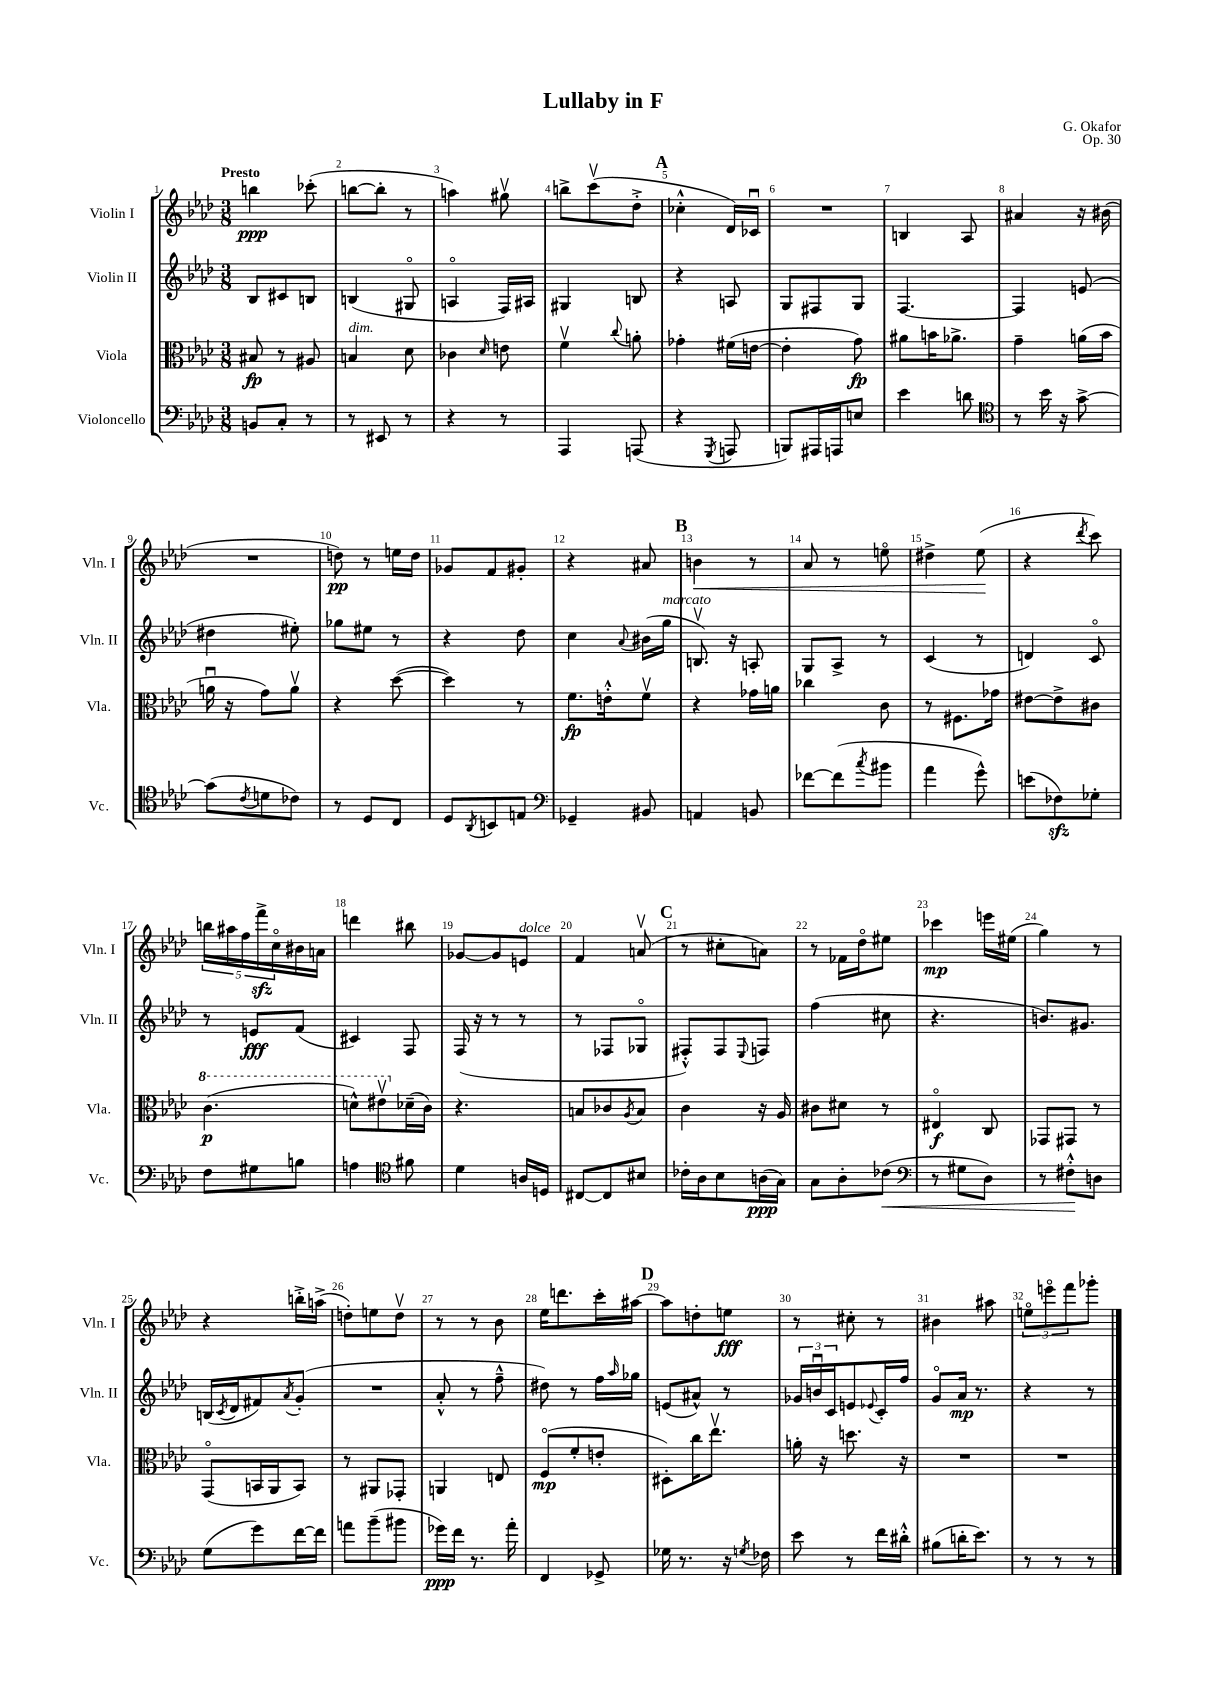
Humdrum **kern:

**kern	**dynam	**kern	**dynam	**kern	**dynam	**kern	**dynam
*part4	*part4	*part3	*part3	*part2	*part2	*part1	*part1
*staff4	*staff4	*staff3	*staff3	*staff2	*staff2	*staff1	*staff1
*I"Violoncello	*	*I"Viola	*	*I"Violin II	*	*I"Violin I	*
*I'Vc.	*	*I'Vla.	*	*I'Vln. II	*	*I'Vln. I	*
*clefF4	*	*clefC3	*	*clefG2	*	*clefG2	*
*k[b-e-a-d-]	*	*k[b-e-a-d-]	*	*k[b-e-a-d-]	*	*k[b-e-a-d-]	*
*M3/8	*	*M3/8	*	*M3/8	*	*M3/8	*
=1	=1	=1	=1	=1	=1	=1	=1
!	!	!	!	!	!	!LO:TX:a:B:t=Presto	!
8BBn/L	.	8B#X/	fp	8B-/L	.	4bbn\	ppp
8C'/J	.	8r	.	8c#X/	.	.	.
8r	.	8A#X/	.	8Bn/J	.	(8ccc-X'\	.
=2	=2	=2	=2	=2	=2	=2	=2
!	!	!LO:TX:a:i:t=dim.	!	!	!	!	!
8r	.	4Bn/	.	(4Bn/	.	[8bbn\L	.
8EE#X/	.	.	.	.	.	8bb'\J]	.
8r	.	8d-\	.	8G#X/	.	8r	.
=3	=3	=3	=3	=3	=3	=3	=3
4r	.	4c-X\	.	4An/	.	4aan\)	.
.	.	16qqd-/	.	.	.	.	.
8r	.	8en\	.	16F/LL)	.	8gg#Xv\	.
.	.	.	.	16A#X/JJ	.	.	.
=4	=4	=4	=4	=4	=4	=4	=4
4AAA-/	.	4fv\	.	4G#X/	.	8bbn^\L	.
.	.	.	.	.	.	(8cccv\	.
.	.	8qqcc/	.	.	.	.	.
(8AAAn/	.	8an'\	.	8Bn/	.	8dd-'^\J	.
!!LO:REH:place=s1:t=A
=5	=5	=5	=5	=5	=5	=5	=5
4r	.	4g-X'\	.	4r	.	4cc-X'^^\	.
8qGGG/	.	.	.	.	.	.	.
8AAAn/	.	(16f#X\LL	.	8An/	.	16d-/LL)	.
.	.	[16en\JJ	.	.	.	16c-Xu/JJ	.
=6	=6	=6	=6	=6	=6	=6	=6
8BBBn/L)	.	4e'\]	.	8G/L	.	4.r	.
16AAA#X/L	.	.	.	8F#X/	.	.	.
16AAAn/J	.	.	.	.	.	.	.
8En/J	.	8g\)	fp	8G/J	.	.	.
=7	=7	=7	=7	=7	=7	=7	=7
4e-\	.	8a#X\L	.	[4.F/	.	4Bn/	.
.	.	16bn\K	.	.	.	.	.
.	.	8.a-X^\J	.	.	.	.	.
8dn\	.	.	.	.	.	8A-/	.
=8	=8	=8	=8	=8	=8	=8	=8
*clefC4	*	*	*	*	*	*	*
8r	.	4g~\	.	4F/]	.	4a#X/	.
16b-\	.	.	.	.	.	.	.
16r	.	.	.	.	.	.	.
[8g^\	.	(16an\LL	.	(8en/	.	16r	.
.	.	16b-\JJ	.	.	.	(16b#X\	.
!!LO:LB:g=z
=9	=9	=9	=9	=9	=9	=9	=9
(8g\L]	.	16anu\	.	4dd#X\	.	4.r	.
.	.	16r	.	.	.	.	.
8qc/	.	.	.	.	.	.	.
8dn\	.	8g\L)	.	.	.	.	.
8c-X\J)	.	8av\J	.	8ee#X'\)	.	.	.
=10	=10	=10	=10	=10	=10	=10	=10
8r	.	4r	.	8gg-X\L	.	8ddn\)	pp
8D-/L	.	.	.	8ee#X\J	.	8r	.
8C/J	.	([8dd-\	.	8r	.	16een\LL	.
.	.	.	.	.	.	16dd\JJ	.
=11	=11	=11	=11	=11	=11	=11	=11
8D-/L	.	4dd-\])	.	4r	.	8g-X/L	.
8qAA-/	.	.	.	.	.	.	.
8BBn/	.	.	.	.	.	8f/	.
8En/J	.	8r	.	8dd-\	.	8g#X'/J	.
=12	=12	=12	=12	=12	=12	=12	=12
*clefF4	*	*	*	*	*	*	*
4GG-X~/	.	8.f\L	fp	4cc\	.	4r	.
.	.	16en'^^\k	.	.	.	.	.
.	.	.	.	8qqa-/	.	.	.
8BB#X/	.	8fv\J	.	(16b#X\LL	.	8a#X/	.
!	!	!	!	!LO:TX:a:i:t=marcato	!	!	!
.	.	.	.	16gg\JJ	.	.	.
!!LO:REH:place=s1:t=B
=13	=13	=13	=13	=13	=13	=13	=13
!	!	!	!	!	!	!	!LO:HP:b
4AAn/	.	4r	.	8.Bnv/)	.	4bn\	<
.	.	.	.	16r	.	.	.
8BBn/	.	16g-X\LL	.	8An'/	.	8r	.
.	.	16an\JJ	.	.	.	.	.
=14	=14	=14	=14	=14	=14	=14	=14
[8f-X\L	.	4cc-X\	.	8G/L	.	8a-/	.
(8f-\]	.	.	.	8A-^/J	.	8r	.
8qcc/	.	.	.	.	.	.	.
8b#X\J	.	8c\	.	8r	.	8een\	.
=15	=15	=15	=15	=15	=15	=15	=15
4a-\	.	8r	.	(4c/	.	4dd#X^\	.
.	.	8.F#X\L	.	.	.	.	.
8g^^\)	.	.	.	8r	.	(8ee-\	.
.	.	16g-X\Jk	.	.	.	.	.
.	.	.	.	.	.	.	[
=16	=16	=16	=16	=16	=16	=16	=16
(8en\L	.	[8e#X\L	.	4dn/)	.	4r	.
8F-Xzz\)	.	8e#^\]	.	.	.	.	.
.	.	.	.	.	.	8qddd-/	.
8G-X'\J	.	8c#X\J	.	8c/	.	8ccc\)	.
!!LO:LB:g=z
=17	=17	=17	=17	=17	=17	=17	=17
*	*	*8va	*	*	*	*	*
8F\L	.	(4.cc\	p	8r	.	20bbn\LL	.
.	.	.	.	.	.	20aa#X\	.
.	.	.	.	.	.	20ff\	.
8G#X\	.	.	.	8en/L	fff	.	.
.	.	.	.	.	.	20fffzz^\	.
.	.	.	.	.	.	20cc\	.
8Bn\J	.	.	.	(8f/J	.	16b#X\	.
.	.	.	.	.	.	16an\JJ	.
=18	=18	=18	=18	=18	=18	=18	=18
4An\	.	8ddn^^\L)	.	4c#X/)	.	4dddn\	.
.	.	8ee#Xv\	.	.	.	.	.
*clefC4	*	*	*	*	*	*	*
*	*	*X8va	*	*	*	*	*
8f#X\	.	(16d-X~\L	.	8F/	.	8bb#X\	.
.	.	16c\JJ)	.	.	.	.	.
=19	=19	=19	=19	=19	=19	=19	=19
4d-\	.	4.r	.	(16F/	.	[8g-X/L	.
.	.	.	.	16r	.	.	.
.	.	.	.	8r	.	8g-/]	.
!	!	!	!	!	!	!LO:TX:a:i:t=dolce	!
16An/LL	.	.	.	8r	.	8en/J	.
16Dn/JJ	.	.	.	.	.	.	.
=20	=20	=20	=20	=20	=20	=20	=20
[8C#X/L	.	8Bn/L	.	8r	.	4f/	.
8C#/]	.	8c-X/	.	8F-X/L	.	.	.
.	.	8qA-/	.	.	.	.	.
8B#X/J	.	8B/J	.	8G-X/J	.	(8anv/	.
!!LO:REH:place=s1:t=C
=21	=21	=21	=21	=21	=21	=21	=21
16c-X'\LL	.	4c\	.	8F#X'^^/L)	.	8r	.
16A-\J	.	.	.	.	.	.	.
8B-\	.	.	.	8F#/	.	8cc#X'\L	.
.	.	.	.	8qqE-/	.	.	.
(16An\L	ppp	16r	.	8Fn/J	.	8an\J)	.
16G\JJ)	.	16A-/	.	.	.	.	.
=22	=22	=22	=22	=22	=22	=22	=22
8G\L	.	8c#X\L	.	(4ff\	.	8r	.
8A-'\	.	8d#X\J	.	.	.	16f-X\LL	.
.	.	.	.	.	.	16dd-\J	.
!	!LO:HP:b	!	!	!	!	!	!
(8c-X\J	<	8r	.	8cc#X\	.	8ee#X\J	.
=23	=23	=23	=23	=23	=23	=23	=23
*clefF4	*	*	*	*	*	*	*
8r	.	4E#X/	f	4.r	.	4ccc-X\	mp
8G#X\L	.	.	.	.	.	.	.
8D-\J)	.	8C/	.	.	.	16eeen\LL	.
.	.	.	.	.	.	(16ee#X\JJ	.
=24	=24	=24	=24	=24	=24	=24	=24
8r	.	8GG-X/L	.	8.bn/L)	.	4gg\)	.
8F#X'^^\L	.	8GG#X/J	.	.	.	.	.
.	.	.	.	8.g#X/J	.	.	.
8Dn\J	[	8r	.	.	.	8r	.
!!LO:LB:g=z
=25	=25	=25	=25	=25	=25	=25	=25
(8G\L	.	(8GG/L	.	(16Bn/LL	.	4r	.
.	.	.	.	8qc/	.	.	.
.	.	.	.	16d-/J	.	.	.
8g\)	.	16BBn/L	.	8f#X/)	.	.	.
.	.	16AA-/J	.	.	.	.	.
.	.	.	.	8qa-/	.	.	.
[16f\L	.	8BB/J)	.	(8g'/J	.	16bbn'^\LL	.
16f\JJ]	.	.	.	.	.	(16aan^\JJ	.
=26	=26	=26	=26	=26	=26	=26	=26
8an\L	.	8r	.	4.r	.	8ddn'\L)	.
(8b-~\	.	8AA#X/L	.	.	.	8een\	.
8b#X\J	.	8GG-X'/J	.	.	.	8ddv\J	.
=27	=27	=27	=27	=27	=27	=27	=27
16g-X\LL)	ppp	4AAn/	.	8a-'^^/	.	8r	.
16f\JJ	.	.	.	.	.	.	.
8.r	.	.	.	8r	.	8r	.
.	.	8En/	.	8ff~^^\	.	8b-\	.
16a-'\	.	.	.	.	.	.	.
=28	=28	=28	=28	=28	=28	=28	=28
4FF/	.	(8F/L	mp	8dd#X\)	.	16ee-\KL	.
.	.	.	.	.	.	8.dddn\	.
.	.	8f'/	.	8r	.	.	.
8GG-X^/	.	8en'/J	.	16ff\LL	.	16ccc'\L	.
.	.	.	.	16qqaa-/	.	.	.
.	.	.	.	16gg-X\JJ	.	[16aa#X\JJ	.
!!LO:REH:place=s1:t=D
=29	=29	=29	=29	=29	=29	=29	=29
16G-X\	.	8D#X'\L)	.	(8en/L	.	8aa#\L]	.
8.r	.	.	.	.	.	.	.
.	.	16cc\K	.	8a#X^^/J)	.	8ddn'\	.
.	.	8.ee-v\J	.	.	.	.	.
16r	.	.	.	8r	.	8een\J	fff
8qGn/	.	.	.	.	.	.	.
16F-X\	.	.	.	.	.	.	.
=30	=30	=30	=30	=30	=30	=30	=30
8e-\	.	16an'\	.	24g-X/LL	.	8r	.
.	.	.	.	24bnu/	.	.	.
.	.	16r	.	.	.	.	.
.	.	.	.	24c/J	.	.	.
8r	.	8.ddn\	.	8en/	.	8cc#X'\	.
.	.	.	.	8qqe-X/	.	.	.
16f\LL	.	.	.	16c'/L	.	8r	.
16d#X'^^\JJ	.	16r	.	16ff/JJ	.	.	.
=31	=31	=31	=31	=31	=31	=31	=31
(8B#X\L	.	4.r	.	8g/L	.	4b#X\	.
16dn'\K	.	.	.	16a-/Jk	mp	.	.
8.e-\J)	.	.	.	8.r	.	.	.
.	.	.	.	.	.	8aa#X\	.
=32	=32	=32	=32	=32	=32	=32	=32
8r	.	4.r	.	4r	.	12een\L	.
.	.	.	.	.	.	12eeen\	.
8r	.	.	.	.	.	.	.
.	.	.	.	.	.	12fff\	.
8r	.	.	.	8r	.	8ggg-X'\J	.
==	==	==	==	==	==	==	==
*-	*-	*-	*-	*-	*-	*-	*-
